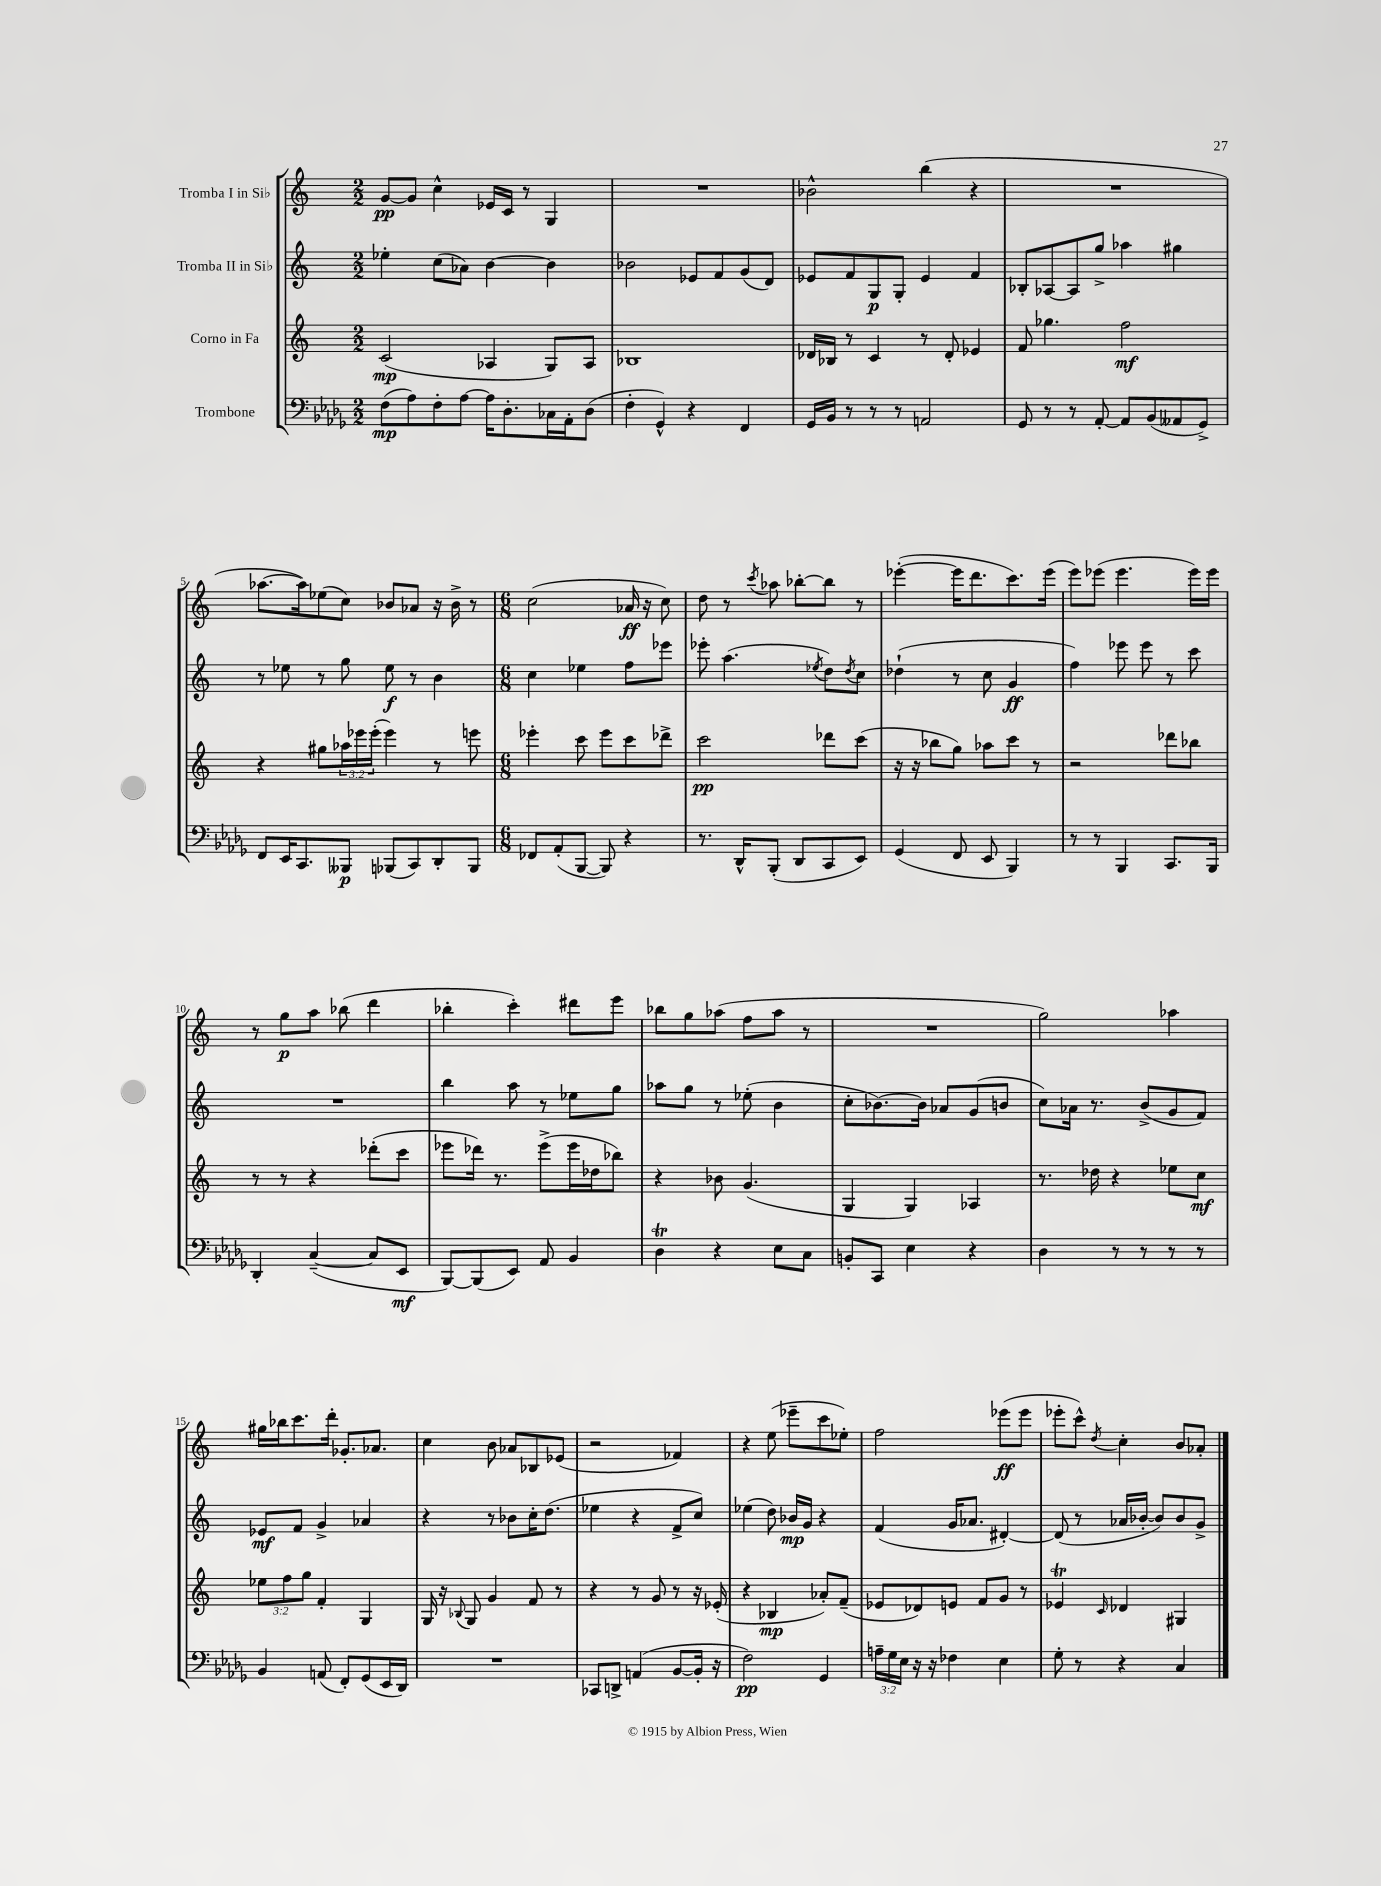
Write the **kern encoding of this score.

**kern	**dynam	**kern	**dynam	**kern	**dynam	**kern	**dynam
*part4	*part4	*part3	*part3	*part2	*part2	*part1	*part1
*staff4	*staff4	*staff3	*staff3	*staff2	*staff2	*staff1	*staff1
*I"Trombone	*	*I"Corno in Fa	*	*I"Tromba II in Si♭	*	*I"Tromba I in Si♭	*
*clefF4	*	*clefG2	*	*clefG2	*	*clefG2	*
*k[b-e-a-d-g-]	*	*k[]	*	*k[]	*	*k[]	*
*M2/2	*	*M2/2	*	*M2/2	*	*M2/2	*
=1	=1	=1	=1	=1	=1	=1	=1
(8F\L	mp	(2c/	mp	4ee-X'\	.	[8g/L	pp
8A-\)	.	.	.	.	.	8g/J]	.
8F'\	.	.	.	(8cc\L	.	4cc^^\	.
[8A-\J	.	.	.	8a-X\J)	.	.	.
16A-\KL]	.	4A-X/	.	[4b\	.	16e-X/LL	.
8.D-'\	.	.	.	.	.	16c/JJ	.
.	.	.	.	.	.	8r	.
16C-X\L	.	8G/L)	.	4b\]	.	4G/	.
16AA-'\J	.	.	.	.	.	.	.
(8D-\J	.	8A-/J	.	.	.	.	.
=2	=2	=2	=2	=2	=2	=2	=2
4F'\	.	1B-X	.	2b-X\	.	1r	.
4GG-^^/)	.	.	.	.	.	.	.
4r	.	.	.	8e-X/L	.	.	.
.	.	.	.	8f/	.	.	.
4FF/	.	.	.	(8g/	.	.	.
.	.	.	.	8d/J)	.	.	.
=3	=3	=3	=3	=3	=3	=3	=3
16GG-/LL	.	16d-X/LL	.	8e-X/L	.	2b-X^^\	.
16BB-/JJ	.	16B-X/JJ	.	.	.	.	.
8r	.	8r	.	8f/	.	.	.
8r	.	4c/	.	8G/	p	.	.
8r	.	.	.	8G'/J	.	.	.
2AAn/	.	8r	.	4e-/	.	(4bb\	.
.	.	8d-'/	.	.	.	.	.
.	.	4e-X/	.	4f/	.	4r	.
=4	=4	=4	=4	=4	=4	=4	=4
8GG-/	.	8f/	.	8B-X'/L	.	1r	.
8r	.	4.gg-X\	.	[8A-X/	.	.	.
8r	.	.	.	8A-/]	.	.	.
[8AA-'/	.	.	.	8gg^/J	.	.	.
8AA-/L]	.	2ff\	mf	4aa-X\	.	.	.
(8BB-/	.	.	.	.	.	.	.
8AA--X/	.	.	.	4gg#X\	.	.	.
8GG-^/J)	.	.	.	.	.	.	.
!!LO:LB:g=z
=5	=5	=5	=5	=5	=5	=5	=5
8FF/L	.	4r	.	8r	.	[8.aa-X\L	.
16EE-/K	.	.	.	8ee-X\	.	.	.
8.CC/	.	.	.	.	.	16aa-\k])	.
.	.	8gg#X\L	.	8r	.	(8ee-X\	.
8BBB--X/J	p	24aa-X\L	.	8gg\	.	8cc\J)	.
.	.	24eee-X\	.	.	.	.	.
.	.	(24eee-'\JJ	.	.	.	.	.
(8BBB-X/L	.	4eee-\)	.	8ee-\	f	8b-X/L	.
8CC/)	.	.	.	8r	.	8a-X/J	.
8DD-'/	.	8r	.	4b\	.	16r	.
.	.	.	.	.	.	16b-^\	.
8BBB-/J	.	8eeen\	.	.	.	8r	.
=6	=6	=6	=6	=6	=6	=6	=6
*M6/8	*	*M6/8	*	*M6/8	*	*M6/8	*
8FF-X/L	.	4eee-X'\	.	4cc\	.	(2cc\	.
(8AA-'/	.	.	.	.	.	.	.
[8BBB-/J	.	8ccc\	.	4ee-X\	.	.	.
8BBB-/])	.	8eee-\L	.	.	.	.	.
4r	.	8ccc\	.	8ff\L	.	16a-X/	ff
.	.	.	.	.	.	16r	.
.	.	8ddd-X^\J	.	8eee-X\J	.	8cc\)	.
=7	=7	=7	=7	=7	=7	=7	=7
8.r	.	2ccc\	pp	8eee-X'\	.	8dd\	.
.	.	.	.	(4.aa\	.	8r	.
16DD-^^/KL	.	.	.	.	.	.	.
.	.	.	.	.	.	8qccc/	.
(8BBB-'/J	.	.	.	.	.	8aa-X\	.
8DD-/L	.	.	.	.	.	[8bb-X'\L	.
.	.	.	.	8qee-X/	.	.	.
8CC/	.	8ddd-X\L	.	8dd\L)	.	8bb-\J]	.
.	.	.	.	8qdd/	.	.	.
8EE-/J)	.	(8ccc\J	.	8cc\J	.	8r	.
=8	=8	=8	=8	=8	=8	=8	=8
(4GG-/	.	16r	.	(4dd-X`\	.	([4eee-X'\	.
.	.	16r	.	.	.	.	.
.	.	8bb-X\L	.	.	.	.	.
8FF/	.	8gg\J)	.	8r	.	16eee-\KL]	.
.	.	.	.	.	.	8.ddd\	.
8EE-/	.	8aa-X\L	.	8cc\	.	.	.
4BBB-/)	.	8ccc\J	.	4g/	ff	8.ccc\)	.
.	.	8r	.	.	.	.	.
.	.	.	.	.	.	(16eee-\Jk	.
=9	=9	=9	=9	=9	=9	=9	=9
8r	.	2r	.	4ff\)	.	8eee\L)	.
8r	.	.	.	.	.	(8eee-X\J	.
4BBB-/	.	.	.	8eee-X\	.	4.eee-\	.
.	.	.	.	8eee-\	.	.	.
8.CC/L	.	8ddd-X\L	.	8r	.	.	.
.	.	8bb-X\J	.	8ccc\	.	16eee-\LL)	.
16BBB-/Jk	.	.	.	.	.	16eee-\JJ	.
!!LO:LB:g=z
=10	=10	=10	=10	=10	=10	=10	=10
4DD-'/	.	8r	.	2.r	.	8r	.
.	.	8r	.	.	.	8gg\L	p
([4C~/	.	4r	.	.	.	8aa\J	.
.	.	.	.	.	.	(8bb-X\	.
8C/L]	.	(8ddd-X'\L	.	.	.	4ddd\	.
8EE-/J	mf	8ccc\J	.	.	.	.	.
=11	=11	=11	=11	=11	=11	=11	=11
[8BBB-/L)	.	8eee-X\L	.	4bb\	.	4bb-X'\	.
(8BBB-/]	.	16ddd-X\Jk)	.	.	.	.	.
.	.	8.r	.	.	.	.	.
8EE-/J)	.	.	.	8aa\	.	4ccc'\)	.
8AA-/	.	(8eee-^\L	.	8r	.	.	.
4BB-/	.	16eee-\L	.	8ee-X\L	.	8ddd#X\L	.
.	.	16dd-X\J	.	.	.	.	.
.	.	8bb-X\J)	.	8gg\J	.	8eee\J	.
=12	=12	=12	=12	=12	=12	=12	=12
4D-T\	.	4r	.	8aa-X\L	.	8bb-X\L	.
.	.	.	.	8gg\J	.	8gg\	.
4r	.	8b-X\	.	8r	.	(8aa-X\J	.
.	.	(4.g/	.	(8ee-X'\	.	8ff\L	.
8E-\L	.	.	.	4b\	.	8aa-\J	.
8C\J	.	.	.	.	.	8r	.
=13	=13	=13	=13	=13	=13	=13	=13
8BBn'/L	.	4G/	.	8cc'\L	.	2.r	.
8CC/J	.	.	.	[8.b-X\)	.	.	.
4E-\	.	4G/)	.	.	.	.	.
.	.	.	.	16b-\Jk]	.	.	.
.	.	.	.	8a-X/L	.	.	.
4r	.	4A-X/	.	(8g/	.	.	.
.	.	.	.	8bn/J	.	.	.
=14	=14	=14	=14	=14	=14	=14	=14
4D-\	.	8.r	.	8cc\L)	.	2gg\)	.
.	.	.	.	16a-X\Jk	.	.	.
.	.	16dd-X\	.	8.r	.	.	.
8r	.	4r	.	.	.	.	.
8r	.	.	.	(8b^/L	.	.	.
8r	.	8ee-X\L	.	8g/	.	4aa-X\	.
8r	.	8cc\J	mf	8f/J)	.	.	.
!!LO:LB:g=z
=15	=15	=15	=15	=15	=15	=15	=15
4BB-/	.	12ee-X\L	.	8e-X/L	mf	16gg#X\LL	.
.	.	.	.	.	.	16bb-X\J	.
.	.	12ff\	.	.	.	.	.
.	.	.	.	8f/J	.	8.ccc\	.
.	.	12gg\J	.	.	.	.	.
(8AAn/	.	4f'/	.	4g^/	.	.	.
.	.	.	.	.	.	16ddd'\Jk	.
8FF'/L)	.	.	.	.	.	8.g-X'/L	.
(8GG-/	.	4G/	.	4a-X/	.	.	.
.	.	.	.	.	.	8.a-X/J	.
16EE-/L	.	.	.	.	.	.	.
16DD-/JJ)	.	.	.	.	.	.	.
=16	=16	=16	=16	=16	=16	=16	=16
2.r	.	16G/	.	4r	.	4cc\	.
.	.	16r	.	.	.	.	.
.	.	8qqB-X/	.	.	.	.	.
.	.	8G/	.	.	.	.	.
.	.	4g/	.	8r	.	8b\	.
.	.	.	.	8b-X\L	.	8a-X/L	.
.	.	8f/	.	16cc'\K	.	8B-X/	.
.	.	.	.	(8.dd\J	.	.	.
.	.	8r	.	.	.	(8e-X/J	.
=17	=17	=17	=17	=17	=17	=17	=17
8CC-X/L	.	4r	.	4ee-X\	.	2r	.
8DDn^/J	.	.	.	.	.	.	.
(4AAn/	.	8r	.	4r	.	.	.
.	.	8g/	.	.	.	.	.
[8BB-/L	.	8r	.	8f^/L	.	4f-X/)	.
16BB-'/Jk]	.	16r	.	8cc/J)	.	.	.
16r	.	(16e-X'/	.	.	.	.	.
=18	=18	=18	=18	=18	=18	=18	=18
2F\)	pp	4r	.	(4ee-X\	.	4r	.
.	.	4B-X/	mp	8dd\)	.	(8ee\	.
.	.	.	.	16b-X/LL	mp	8eee-X~\L	.
.	.	.	.	16g/JJ	.	.	.
4GG-/	.	8a-X'/L)	.	4r	.	8ccc\	.
.	.	(8f~/J	.	.	.	8ee-X'\J)	.
=19	=19	=19	=19	=19	=19	=19	=19
24An~\LL	.	8e-X/L	.	(4f/	.	2ff\	.
24G-\	.	.	.	.	.	.	.
24E-\JJ	.	.	.	.	.	.	.
16r	.	8d-X/)	.	.	.	.	.
16r	.	.	.	.	.	.	.
4F-X\	.	8en/J	.	16g/KL	.	.	.
.	.	.	.	8.a-X/J	.	.	.
.	.	8f/L	.	.	.	.	.
4E-\	.	8g/J	.	[4d#X'/)	.	(8eee-X\L	ff
.	.	8r	.	.	.	8eee-\J	.
=20	=20	=20	=20	=20	=20	=20	=20
8G-'\	.	4e-XT/	.	(8d#/]	.	8eee-X'\L	.
8r	.	.	.	8r	.	8ccc^^\J)	.
.	.	16qqc/	.	.	.	8qdd/	.
4r	.	4d-X/	.	16a-X/LL	.	4cc'\	.
.	.	.	.	[16b-X'/JJ	.	.	.
.	.	.	.	8b-/L])	.	.	.
4C/	.	4G#X/	.	8b-/	.	8b/L	.
.	.	.	.	8g^/J	.	8a-X'/J	.
==	==	==	==	==	==	==	==
*-	*-	*-	*-	*-	*-	*-	*-
